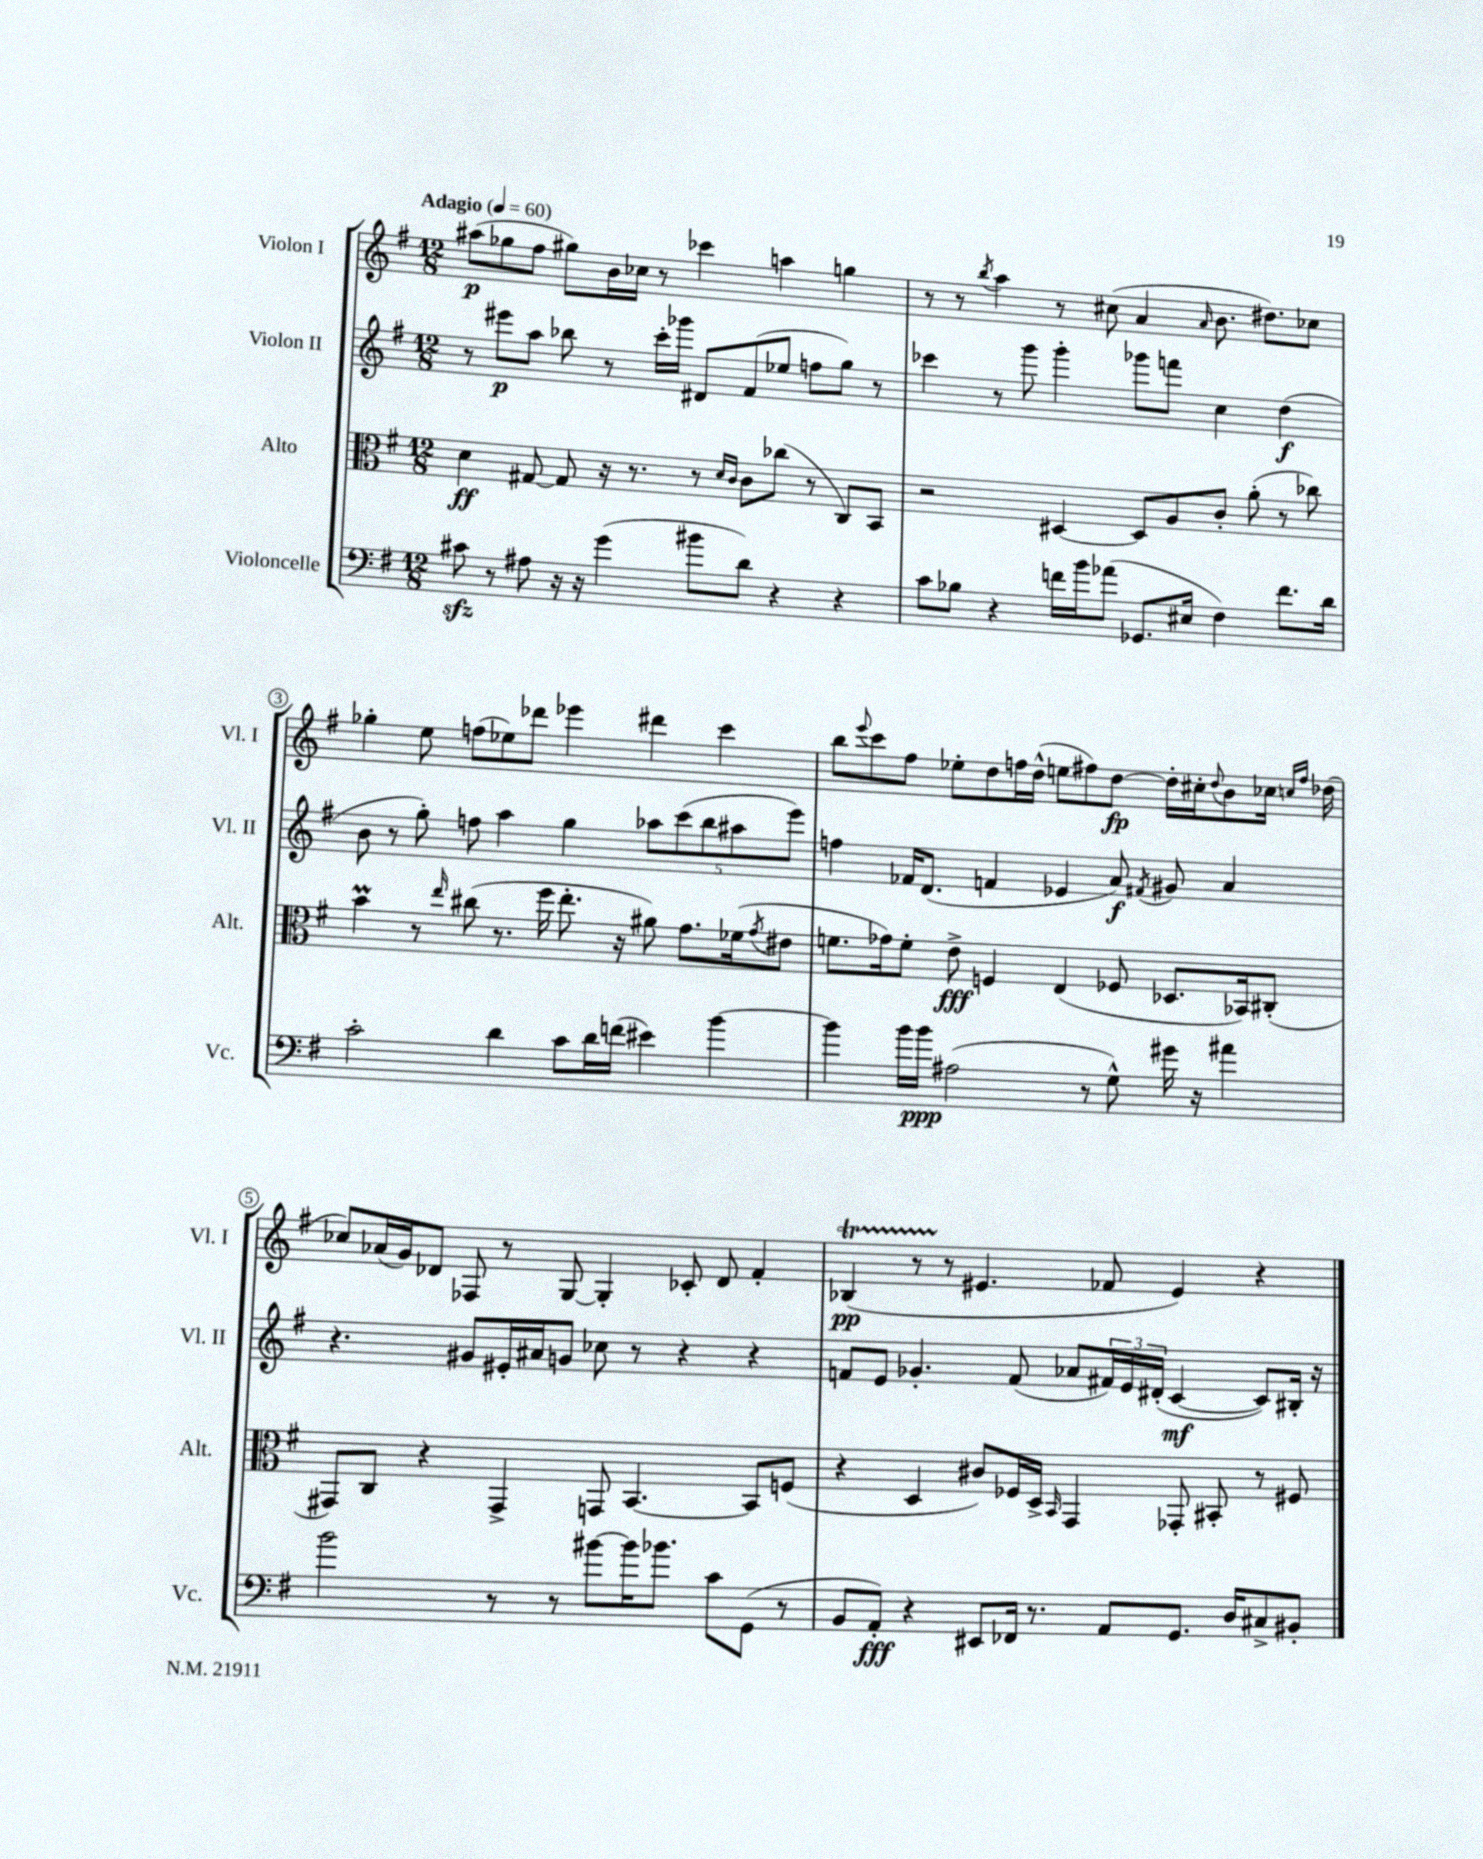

**kern	**dynam	**kern	**dynam	**kern	**dynam	**kern	**dynam
*part4	*part4	*part3	*part3	*part2	*part2	*part1	*part1
*staff4	*staff4	*staff3	*staff3	*staff2	*staff2	*staff1	*staff1
*I"Violoncelle	*	*I"Alto	*	*I"Violon II	*	*I"Violon I	*
*I'Vc.	*	*I'Alt.	*	*I'Vl. II	*	*I'Vl. I	*
*clefF4	*	*clefC3	*	*clefG2	*	*clefG2	*
*k[f#]	*	*k[f#]	*	*k[f#]	*	*k[f#]	*
*M12/8	*	*M12/8	*	*M12/8	*	*M12/8	*
*MM60	*	*MM60	*	*MM60	*	*MM60	*
=1	=1	=1	=1	=1	=1	=1	=1
!	!	!	!	!	!	!LO:TX:a:B:t=Adagio	!
8c#Xzz\	.	4d\	ff	8r	.	(8aa#X\L	p
8r	.	.	.	8eee#X\L	p	8gg-X\	.
8A#X\	.	[8G#X/	.	8aa\J	.	8ff#\J	.
16r	.	8G#/]	.	8bb-X\	.	8gg#X\L)	.
16r	.	.	.	.	.	.	.
(4g\	.	16r	.	8r	.	16b\L	.
.	.	8.r	.	.	.	16cc-X\JJ	.
.	.	.	.	16ccc'\LL	.	8r	.
.	.	.	.	16ggg-X\JJ	.	.	.
8b#X\L	.	8r	.	8d#X/L	.	4ccc-X\	.
.	.	16qqd/LL	.	.	.	.	.
.	.	16qqc/JJ	.	.	.	.	.
8d\J)	.	8c\L	.	(8f#/	.	.	.
4r	.	(8cc-X\J	.	8ee-X/J	.	4aan\	.
.	.	8r	.	8ffn\L	.	.	.
4r	.	8C/L)	.	8gg\J)	.	4ggn\	.
.	.	8BB/J	.	8r	.	.	.
=2	=2	=2	=2	=2	=2	=2	=2
8c\L	.	2r	.	4ccc-X\	.	8r	.
8B-X\J	.	.	.	.	.	8r	.
.	.	.	.	.	.	8qbb/	.
4r	.	.	.	8r	.	4aa\	.
.	.	.	.	8ggg\	.	.	.
16fn\LL	.	[4D#X/	.	4ggg'\	.	8r	.
16b\J	.	.	.	.	.	.	.
(8a-X\J	.	.	.	.	.	(8cc#X\	.
8.GG-X/L	.	8D#/L]	.	8ggg-X\L	.	4a/	.
.	.	8A/	.	8fffn\J	.	.	.
16E#X/Jk	.	.	.	.	.	.	.
.	.	.	.	.	.	16qqa/	.
4F#\)	.	8c'/J	.	4cc\	.	8.b\	.
.	.	(8a'\	.	.	.	.	.
.	.	.	.	.	.	8.dd#X\L)	.
8.f\L	.	8r	.	(4dd\	f	.	.
.	.	8cc-X\)	.	.	.	8cc-X\J	.
16d\Jk	.	.	.	.	.	.	.
!!LO:LB:g=z
=3	=3	=3	=3	=3	=3	=3	=3
2c'\	.	4bm\	.	8b\	.	4gg-X'\	.
.	.	.	.	8r	.	.	.
.	.	8r	.	8gg'\)	.	8ee\	.
.	.	16qqee/	.	.	.	.	.
.	.	(8cc#X\	.	8ffn\	.	(8ffn\L	.
4d\	.	8.r	.	4aa\	.	8ee-X\)	.
.	.	.	.	.	.	8ddd-X\J	.
.	.	16ff#\	.	.	.	.	.
8c\L	.	8.ee'\	.	4gg\	.	4eee-X\	.
16d\L	.	.	.	.	.	.	.
(16fn\JJ	.	16r	.	.	.	.	.
4e#X\)	.	8a#X\)	.	10aa-X\L	.	4ddd#X\	.
.	.	.	.	(10ccc\	.	.	.
.	.	8.g\L	.	.	.	.	.
.	.	.	.	10bb\	.	.	.
[4b\	.	.	.	.	.	4ccc\	.
.	.	.	.	10aa#X\	.	.	.
.	.	(16f-X\k	.	.	.	.	.
.	.	8qg/	.	.	.	.	.
.	.	8e#X\J	.	.	.	.	.
.	.	.	.	10eee\J)	.	.	.
=4	=4	=4	=4	=4	=4	=4	=4
4b\]	.	8.fn\L	.	4ffn\	.	8bb\L	.
.	.	.	.	.	.	8qqeee/	.
.	.	.	.	.	.	8ccc\	.
.	.	16g-X\k)	.	.	.	.	.
16b\LL	.	8f'\J	.	16f-X/KL	.	8ff#\J	.
16b\JJ	ppp	.	.	(8.d/J	.	.	.
(2A#X\	.	8e^\	fff	.	.	8ee-X'\L	.
.	.	4Fn/	.	4fn/	.	8dd\	.
.	.	.	.	.	.	16ffn\L	.
.	.	.	.	.	.	(16dd^^\JJ	.
.	.	(4E/	.	4e-X/	.	8een\L	.
8r	.	.	.	.	.	8ff#X\)	.
8G^^\)	.	8F-X/	.	8a/)	f	[8dd\J	fp
.	.	.	.	8qf#X/	.	.	.
16g#X\	.	8.D-X/L	.	8g#X/	.	16dd'\LL]	.
16r	.	.	.	.	.	16cc#X'\J	.
.	.	.	.	.	.	8qqdd/	.
4a#X\	.	.	.	4a/	.	8b\	.
.	.	16BB-X/k)	.	.	.	.	.
.	.	(8C#X'/J	.	.	.	16cc-X\Jk	.
.	.	.	.	.	.	16qqccn/LL	.
.	.	.	.	.	.	16qqff#/JJ	.
.	.	.	.	.	.	(16dd-X\	.
!!LO:LB:g=z
=5	=5	=5	=5	=5	=5	=5	=5
2b\	.	8GG#X/L)	.	4.r	.	8cc-X/L)	.
.	.	8C/J	.	.	.	(16a-X/L	.
.	.	.	.	.	.	16g/J)	.
.	.	4r	.	.	.	8d-X/J	.
.	.	.	.	8g#X/L	.	8F-X/	.
8r	.	4GG#^/	.	16e#X'/L	.	8r	.
.	.	.	.	16a#X/J	.	.	.
8r	.	.	.	8gn/J	.	[8G/	.
[8b#X\L	.	8GGn/	.	8cc-X\	.	4G'/]	.
16b#\K]	.	[4.BB/	.	8r	.	.	.
8.b-X\J	.	.	.	.	.	.	.
.	.	.	.	4r	.	8c-X'/	.
8c\L	.	.	.	.	.	8d-/	.
(8GG\J	.	8BB/L]	.	4r	.	4f#'/	.
8r	.	(8Fn/J	.	.	.	.	.
=6	=6	=6	=6	=6	=6	=6	=6
8BB/L	.	4r	.	8fn/L	.	(4B-XT/	pp
8AA'/J)	fff	.	.	8e/J	.	.	.
4r	.	4D/	.	4.g-X'/	.	8r	.
.	.	.	.	.	.	8r	.
8EE#X/L	.	8c#X/L)	.	.	.	4.e#X/	.
16FF-X/Jk	.	16F-X/L	.	(8f/	.	.	.
8.r	.	16D^/JJ	.	.	.	.	.
.	.	16qqBB/	.	.	.	.	.
.	.	4GG/	.	8a-X/L	.	.	.
8AA/L	.	.	.	24f#X/L)	.	8f-X/	.
.	.	.	.	24e/	.	.	.
.	.	.	.	(24d#X'/JJ	.	.	.
8.GG/J	.	8GG-X'/	.	[4c/	mf	4e#/)	.
.	.	8BB#X'/	.	.	.	.	.
16D/KL	.	.	.	.	.	.	.
8C#X^/	.	8r	.	8c/L])	.	4r	.
8BB#X'/J	.	8F#X/	.	16B#X'/Jk	.	.	.
.	.	.	.	16r	.	.	.
==	==	==	==	==	==	==	==
*-	*-	*-	*-	*-	*-	*-	*-
